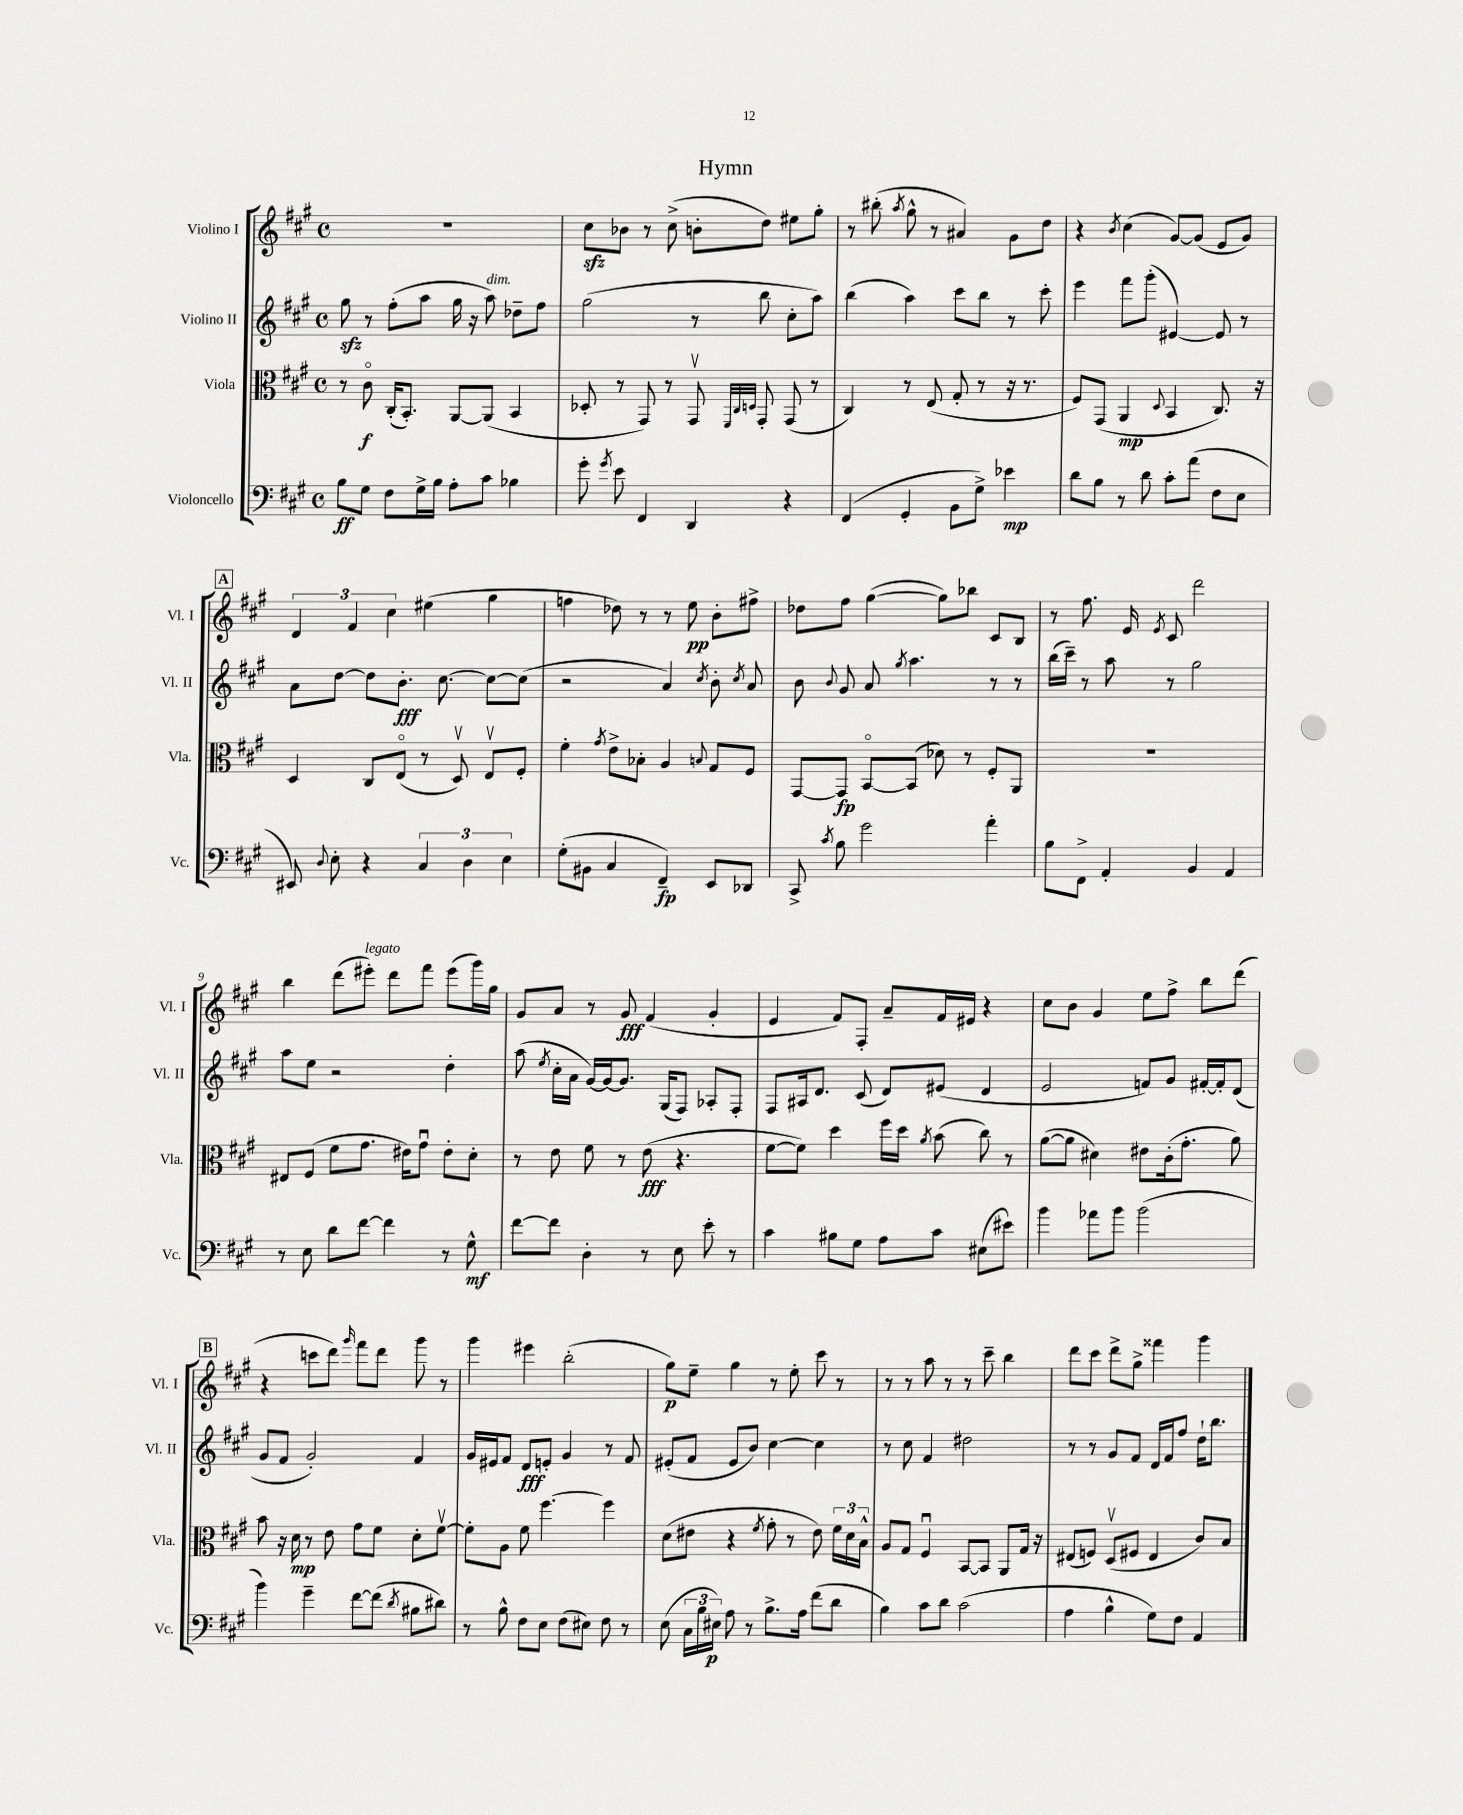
\header { title = "Hymn" }
<<
\new StaffGroup <<
\new Staff = "s0" \with { instrumentName = "Violino I" shortInstrumentName = "Vl. I" } {
    \clef treble \key a \major \defaultTimeSignature \time 4/4
    \autoBeamOff R1 |
    cis''8[\sfz bes'8] r8 cis''8->( b'8[-. d''8]) eis''8[ gis''8]-. |
    r8 bis''8-.( \acciaccatura { a''8 } gis''8-^ r8 ais'4) gis'8[ d''8] |
    r4 \acciaccatura { b'8 } cis''4( gis'8[~) gis'8]( e'8[ gis'8]) |
    \mark \markup { \box "A" } \tuplet 3/2 { d'4 fis'4 cis''4 } eis''4( gis''4 |
    f''4 des''8) r8 r8 e''8\pp b'8[-. fis''8]-> |
    des''8[ fis''8] gis''4~( gis''8[) bes''8] cis'8[ b8] |
    r8 fis''8. e'16 \acciaccatura { e'8 } cis'8 d'''2 |
    b''4 d'''8[( eis'''8]-.^\markup { \italic "legato" }) d'''8[ fis'''8] eis'''8[( gis'''16) gis''16] |
    gis'8[ a'8] r8 gis'8\fff fis'4( gis'4-. |
    e'4 fis'8[) fis8]-. a'8[-- fis'16 eis'16] r4 |
    cis''8[ b'8] gis'4 e''8[ fis''8]-> b''8[ d'''8]( |
    \mark \markup { \box "B" } r4 c'''8[ d'''8]) \grace { gis'''16 } fis'''8[ d'''8] gis'''8 r8 |
    gis'''4 eis'''4 b''2-.( |
    gis''8[\p) e''8]-- gis''4 r8 e''8-. cis'''8 r8 |
    r8 r8 a''8 r8 r8 cis'''8-- b''4 |
    d'''8[ cis'''8] d'''8[-> gis''8]-> fisis'''4 gis'''4 \bar "|." |
}
\new Staff = "s1" \with { instrumentName = "Violino II" shortInstrumentName = "Vl. II" } {
    \clef treble \key a \major \defaultTimeSignature \time 4/4
    \autoBeamOff gis''8\sfz r8 fis''8[-.( a''8] gis''16 r16 a''8^\markup { \italic "dim." }) des''8[-- fis''8] |
    gis''2( r8 b''8 cis''8[-. a''8]) |
    b''4( a''4) cis'''8[ b''8] r8 cis'''8-. |
    e'''4 fis'''8[ gis'''8]-.( eis'4~) eis'8 r8 |
    \mark \markup { \box "A" } a'8[ d''8]~ d''8[ b'8.]-.\fff cis''8.~ cis''8[~ cis''8]( |
    r2 a'4) \acciaccatura { cis''8 } b'8-. \acciaccatura { cis''8 } a'8 |
    b'8 \appoggiatura { b'8 } gis'8 a'8 \acciaccatura { gis''8 } a''4. r8 r8 |
    b''16[( cis'''16]--) r8 a''8 r8 gis''2 |
    a''8[ e''8] r2 d''4-. |
    a''8( \acciaccatura { e''8 } cis''16[-. a'16] gis'16[~) gis'16~ gis'8.] gis16[( fis8]) aes8[-. fis8]-. |
    fis8[ ais16 d'8.] cis'8( d'8[) eis'8]( d'4 |
    e'2 f'8[) gis'8] fis'16[~-. fis'16-. d'8]( |
    \mark \markup { \box "B" } gis'8[ fis'8] gis'2-.) fis'4 |
    gis'16[ eis'16 fis'8] d'8[\fff e'8]-. gis'4 r8 fis'8 |
    eis'8[-.( fis'8] eis'8[ b'8]) cis''4~ cis''4 |
    r8 cis''8 fis'4 dis''2 |
    r8 r8 gis'8[ fis'8] d'16[ fis'16 fis''8] d''16[-! b''8.] \bar "|." |
}
\new Staff = "s2" \with { instrumentName = "Viola" shortInstrumentName = "Vla." } {
    \clef alto \key a \major \defaultTimeSignature \time 4/4
    \autoBeamOff r8 cis'8\flageolet\f cis16[-.( b,8.]-.) a,8[~ a,8]( b,4 |
    des8-. r8 gis,8) r8 gis,8\upbow \grace { fis,32[ cis32 d32] } gis,8-. gis,8( r8 |
    cis4) r8 e8( gis8-. r8 r16 r8. |
    fis8[) gis,8]( a,4\mp \appoggiatura { d8 } b,4 cis8.) r16 |
    \mark \markup { \box "A" } d4 cis8[ e8]\flageolet( r8 d8\upbow) e8[\upbow fis8]-. |
    fis'4-. \acciaccatura { gis'8 } e'8[-> bes8]-. a4 \appoggiatura { b8 } gis8[ fis8] |
    gis,8[~ gis,8]\fp b,8[~\flageolet b,8]( des'8) r8 fis8[-. a,8] |
    R1 |
    eis8[ fis8]( fis'8[ gis'8.] eis'16[) gis'8]\downbow eis'8[-. d'8]-. |
    r8 e'8 fis'8 r8 e'8\fff( r4. |
    fis'8[~ fis'8]) d''4 fis''16[ d''16] \acciaccatura { a'8 } b'8( cis''8) r8 |
    a'8[~( a'8] dis'4) eis'8[ cis'16-.( gis'8.]-. a'8) |
    \mark \markup { \box "B" } b'8 r16 d'16\mp r8 e'8 gis'8[ fis'8] d'8[-. fis'8]~\upbow |
    fis'8[-. a8] fis'8 fis''4.~ fis''4 |
    d'8[( eis'8] r4 \acciaccatura { fis'8 } gis'8-. r8 eis'8) \tuplet 3/2 { fis'16[ d'16 b16]-^ } |
    a8[ gis8] fis4\downbow b,8[~ b,8] a,8[ gis16] r16 |
    eis8[( f8]) d8[\upbow( fis8] eis4 cis'8[) b8] \bar "|." |
}
\new Staff = "s3" \with { instrumentName = "Violoncello" shortInstrumentName = "Vc." } {
    \clef bass \key a \major \defaultTimeSignature \time 4/4
    \autoBeamOff b8[\ff gis8] fis8[ gis16-> b16] a8[-. cis'8] bes4 |
    gis'8-. \acciaccatura { gis'8 } e'8 fis,4 d,4 r4 |
    fis,4( gis,4-. b,8[ gis8]->) ees'4\mp |
    d'8[ b8] r8 d'8 cis'8[-. a'8]( fis8[ e8] |
    \mark \markup { \box "A" } eis,8) \appoggiatura { d8 } e8-. r4 \tuplet 3/2 { cis4 d4 e4 } |
    gis8[-.( bis,8] cis4 fis,4--\fp) e,8[ des,8] |
    cis,8-> \acciaccatura { cis'8 } b8 gis'2 a'4-. |
    b8[ fis,8]-> a,4-. b,4 a,4 |
    r8 e8 d'8[ fis'8]~ fis'4 r8 gis8-^\mf |
    fis'8[~ fis'8] d4-. r8 e8 e'8-. r8 |
    cis'4 bis8[ gis8] a8[ cis'8] eis8[( eis'8]) |
    b'4 aes'8[ b'8] b'2( |
    \mark \markup { \box "B" } b'4) gis'4-- fis'8[~ fis'8]( \acciaccatura { d'8 } bis8[ dis'8]) |
    r8 b8-^ fis8[ e8] fis8[( eis8]) fis8 r8 |
    e8( \tuplet 3/2 { cis16[ b16 eis16]\p) } a8 r8 b8.[-> a16] fis'8[( d'8] |
    b4) cis'8[ d'8] cis'2( |
    a4 b4-^ gis8[) fis8] a,4 \bar "|." |
}
>>
>>
